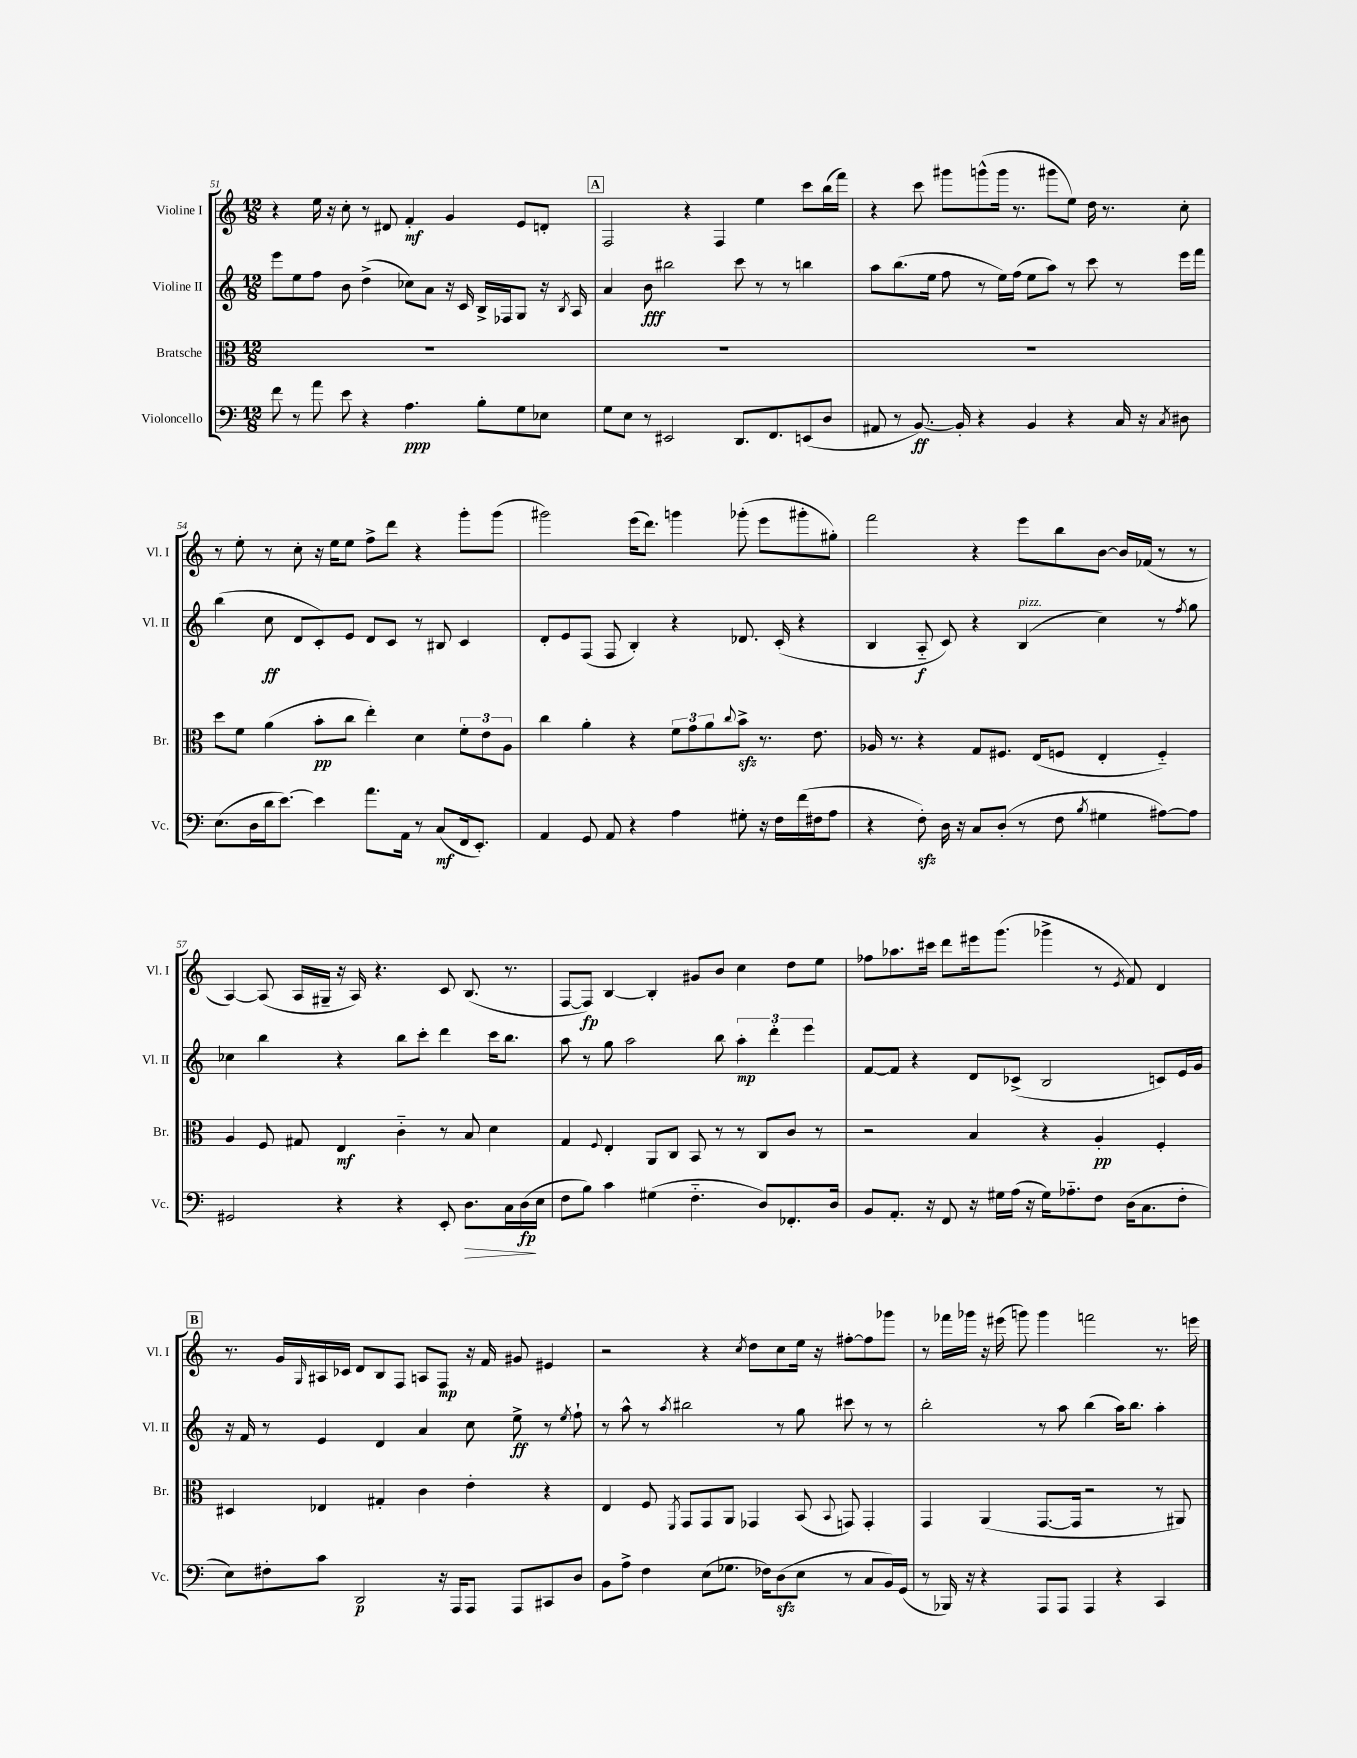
<<
\new StaffGroup <<
\new Staff = "s0" \with { instrumentName = "Violine I" shortInstrumentName = "Vl. I" } {
    \clef treble \key c \major \numericTimeSignature \time 12/8
    r4 e''16 r16 c''8-. r8 dis'8 f'4-.\mf g'4 e'8 d'8-. |
    \mark \markup { \box "A" } f2 r4 f4 e''4 c'''8 b''16( f'''16) |
    r4 c'''8 gis'''8 g'''8-^( g'''16 r8. gis'''8 e''8) d''16 r8. c''8-. |
    r8 e''8-. r8 c''8-. r16 e''16 e''8 f''8-> d'''8 r4 g'''8-. g'''8( |
    gis'''2) e'''16( d'''8.) g'''4 ges'''8-.( e'''8 gis'''8-. gis''8-.) |
    f'''2 r4 e'''8 b''8 b'8~ b'16 fes'16( r8 r8 |
    a4~) a8( a16 gis16-- r16 a16) r4. c'8 b8.( r8. |
    f8~ f8\fp) b4~ b4-. gis'8 b'8 c''4 d''8 e''8 |
    fes''8 aes''8. cis'''16 d'''8 eis'''16 g'''8.( ges'''4-> r8 \acciaccatura { e'8 } f'8) d'4 |
    \mark \markup { \box "B" } r8. g'16 \grace { g16 } ais16 ces'16 d'8 b8 f8 a8 f8\mp r16 f'16 gis'8 eis'4 |
    r2 r4 \acciaccatura { c''8 } d''8 c''8 e''16 r16 fis''8~-. fis''8 ges'''8 |
    r8 fes'''16 ges'''16 r16 eis'''16( g'''8) g'''4 f'''2 r8. e'''16 \bar "|." |
}
\new Staff = "s1" \with { instrumentName = "Violine II" shortInstrumentName = "Vl. II" } {
    \clef treble \key c \major \numericTimeSignature \time 12/8
    e'''8 e''8 f''8 b'8 d''4->( ces''8) a'8 r16 c'16 b16-> fes16 g8 r16 \acciaccatura { b8 } a16 |
    \mark \markup { \box "A" } a'4 b'8\fff bis''2 c'''8 r8 r8 b''4 |
    a''8 b''8.( e''16 f''8 r8 e''16) f''16( e''8 a''8) r8 c'''8 r8 e'''16 f'''16 |
    b''4( c''8\ff d'8 c'8-.) e'8 d'8 c'8 r8 bis8 c'4 |
    d'8-. e'8 f8( f8 b4-.) r4 des'8. c'16-.( r4 |
    b4 a8-_\f c'8) r4 b4^\markup { \italic "pizz." }( c''4) r8 \acciaccatura { f''8 } g''8 |
    ces''4 b''4 r4 b''8 c'''8-. d'''4 c'''16 b''8. |
    a''8 r8 g''8 a''2 b''8 \tuplet 3/2 { a''4-.\mp d'''4-. e'''4 } |
    f'8~ f'8 r4 d'8 ces'8->( b2 c'8) e'16 g'16 |
    \mark \markup { \box "B" } r16 f'16 r8 e'4 d'4 a'4 c''8 e''8->\ff r8 \acciaccatura { e''8 } f''8-! |
    r8 a''8-^ r8 \acciaccatura { a''8 } bis''2 r8 g''8 cis'''8 r8 r8 |
    b''2-. r8 a''8 b''4( a''16) b''8. a''4-. \bar "|." |
}
\new Staff = "s2" \with { instrumentName = "Bratsche" shortInstrumentName = "Br." } {
    \clef alto \key c \major \numericTimeSignature \time 12/8
    R1. |
    \mark \markup { \box "A" } R1. |
    R1. |
    d''8 f'8 a'4( b'8-.\pp c''8 e''4-.) d'4 \tuplet 3/2 { f'8-. e'8 a8 } |
    c''4 a'4-. r4 \tuplet 3/2 { f'8 g'8 a'8 } \appoggiatura { c''8 } b'8->\sfz r8. e'8. |
    aes16 r8. r4 g8 fis8. e16( f8 e4-. f4-_) |
    a4 f8 gis8 e4\mf c'4-_ r8 b8 d'4 |
    g4 \appoggiatura { f8 } e4-. a,8 c8 b,8 r8 r8 c8 c'8 r8 |
    r2 b4 r4 a4-.\pp f4-. |
    \mark \markup { \box "B" } dis4 ees4 gis4-. c'4 e'4-. r4 |
    e4 f8 \acciaccatura { f,8 } g,8 g,8 a,8 ges,4 b,8( \appoggiatura { b,8 } g,8) g,4-. |
    g,4 a,4( g,8.~ g,16 r2 r8 ais,8) \bar "|." |
}
\new Staff = "s3" \with { instrumentName = "Violoncello" shortInstrumentName = "Vc." } {
    \clef bass \key c \major \numericTimeSignature \time 12/8
    f'8 r8 a'8 e'8 r4 a4.\ppp b8-. g8 ees8 |
    \mark \markup { \box "A" } g8 e8 r8 eis,2 d,8. f,8. e,8( d8 |
    ais,8 r8 b,8.~\ff) b,16-. r4 b,4 r4 c16 r16 \acciaccatura { c8 } dis8 |
    e8.( d16 d'16 e'8.~) e'4 a'8. a,16 r8 c8\mf( f,16 e,8.-.) |
    a,4 g,8 a,8 r4 a4 gis8-. r16 f16 f'16( fis16 a8 |
    r4 f8-.\sfz) d16 r16 c8 d8-.( r8 f8 \acciaccatura { b8 } gis4 ais8~) ais8 |
    gis,2 r4 r4 e,8-. d8.\> c16 d16\fp\!( e16 |
    f8 b8) c'4 gis4( f4.-_ d8) fes,8.-. d16 |
    b,8 a,8.-. r16 f,8 r16 gis16 a16( r16 gis16) aes8.-_ f8 d16( c8. f8-. |
    \mark \markup { \box "B" } e8) fis8-. c'8 d,2\p r16 a,,16 a,,8 a,,8 cis,8 d8 |
    b,8 a8-> f4 e8( ges8. fes16) d8\sfz( e8 r8 c8 b,16) g,16( |
    r8 bes,,16) r16 r4 a,,8 a,,8 a,,4 r4 c,4 \bar "|." |
}
>>
>>
\layout { \context { \Score currentBarNumber = #51 } }
